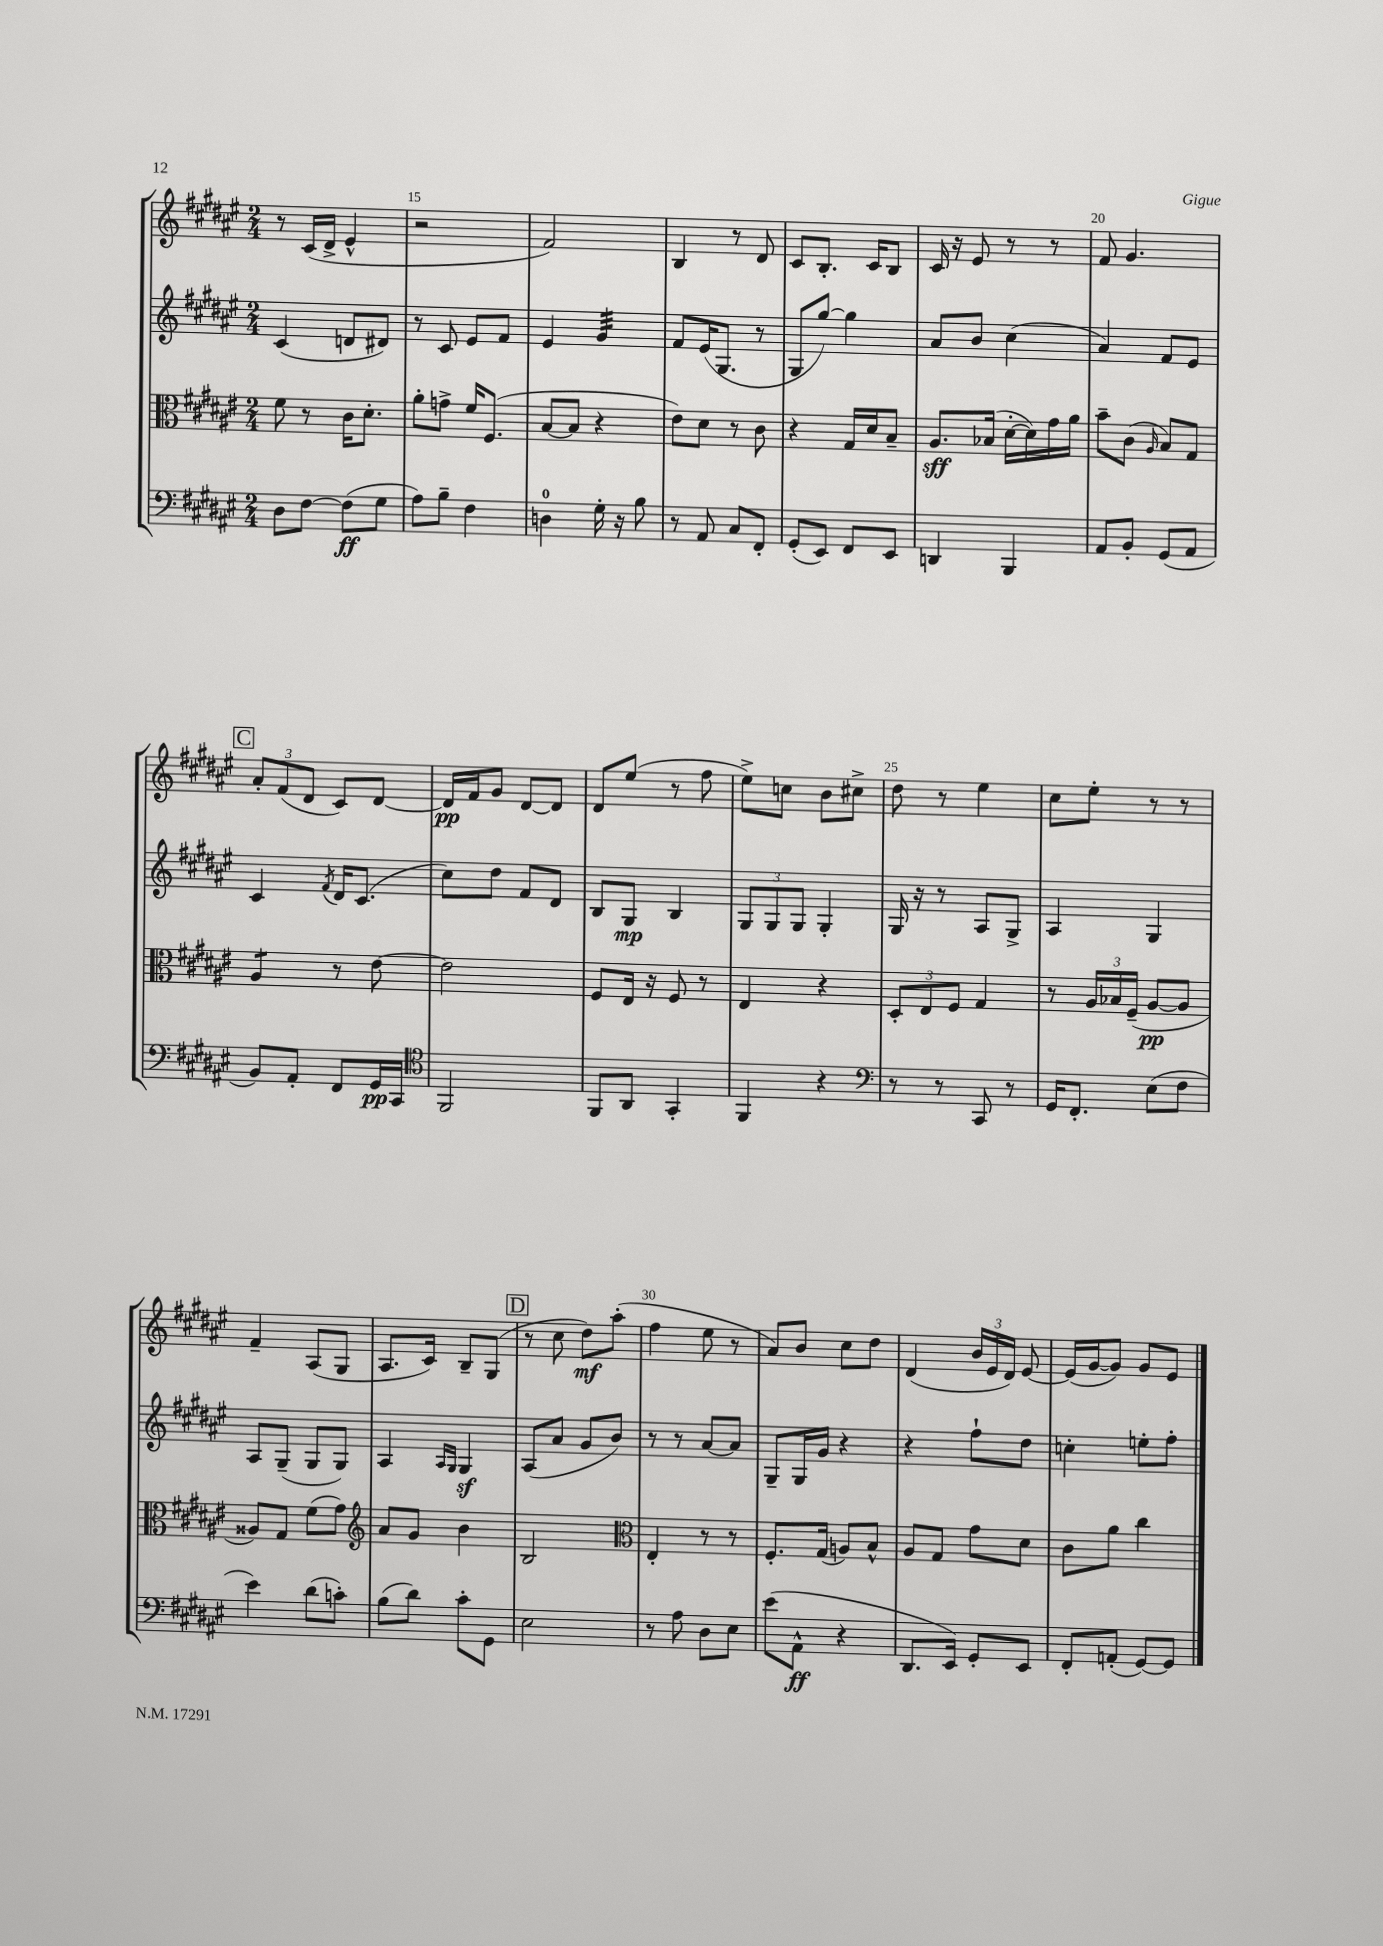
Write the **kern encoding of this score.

**kern	**dynam	**kern	**dynam	**kern	**dynam	**kern	**dynam
*part4	*part4	*part3	*part3	*part2	*part2	*part1	*part1
*staff4	*staff4	*staff3	*staff3	*staff2	*staff2	*staff1	*staff1
*clefF4	*	*clefC3	*	*clefG2	*	*clefG2	*
*k[f#c#g#d#a#e#]	*	*k[f#c#g#d#a#e#]	*	*k[f#c#g#d#a#e#]	*	*k[f#c#g#d#a#e#]	*
*M2/4	*	*M2/4	*	*M2/4	*	*M2/4	*
=14	=14	=14	=14	=14	=14	=14	=14
8D#\L	.	8f#\	.	(4c#/	.	8r	.
[8F#\J	.	8r	.	.	.	(16c#/LL	.
.	.	.	.	.	.	16d#^/JJ	.
(8F#\L]	ff	16c#\KL	.	8dn/L	.	4e#^^/	.
.	.	8.d#'\J	.	.	.	.	.
8G#\J	.	.	.	8d#X/J)	.	.	.
=15	=15	=15	=15	=15	=15	=15	=15
8A#\L)	.	8a#'\L	.	8r	.	2r	.
8B~\J	.	8gn^\J	.	8c#/	.	.	.
4F#\	.	16f#/KL	.	8e#/L	.	.	.
.	.	(8.F#/J	.	.	.	.	.
.	.	.	.	8f#/J	.	.	.
=16	=16	=16	=16	=16	=16	=16	=16
4Dn\	.	[8B/L	.	4e#/	.	2f#/)	.
.	.	8B/J]	.	.	.	.	.
*	*	*	*	*tremolo	*	*	*
16G#'\	.	4r	.	32g#/LLL	.	.	.
.	.	.	.	32g#/	.	.	.
16r	.	.	.	32g#/	.	.	.
.	.	.	.	32g#/	.	.	.
8B\	.	.	.	32g#/	.	.	.
.	.	.	.	32g#/	.	.	.
.	.	.	.	32g#/	.	.	.
.	.	.	.	32g#/JJJ	.	.	.
*	*	*	*	*Xtremolo	*	*	*
=17	=17	=17	=17	=17	=17	=17	=17
8r	.	8e#\L)	.	8f#/L	.	4B/	.
8AA#/	.	8d#\J	.	(16e#/K	.	.	.
.	.	.	.	8.G#/J	.	.	.
8C#/L	.	8r	.	.	.	8r	.
8FF#'/J	.	8c#\	.	8r	.	8d#/	.
=18	=18	=18	=18	=18	=18	=18	=18
(8GG#'/L	.	4r	.	8G#/L	.	8c#/L	.
8EE#/J)	.	.	.	[8gg#/J)	.	8.B'/J	.
8FF#/L	.	16G#/LL	.	4gg#\]	.	.	.
.	.	16d#/J	.	.	.	16c#/KL	.
8EE#/J	.	8B~/J	.	.	.	8B/J	.
=19	=19	=19	=19	=19	=19	=19	=19
4DDn/	.	8.A#/L	sff	8a#/L	.	16c#/	.
.	.	.	.	.	.	16r	.
.	.	.	.	8b/J	.	8e#/	.
.	.	(16B-X/Jk	.	.	.	.	.
4BBB/	.	[16d#'\LL	.	(4cc#\	.	8r	.
.	.	16d#\])	.	.	.	.	.
.	.	16g#\	.	.	.	8r	.
.	.	16a#\JJ	.	.	.	.	.
=20	=20	=20	=20	=20	=20	=20	=20
8AA#/L	.	8b~\L	.	4a#/)	.	8f#/	.
8BB'/J	.	(8c#\J	.	.	.	4.g#/	.
.	.	16qqA#/	.	.	.	.	.
(8GG#/L	.	8B/L)	.	8f#/L	.	.	.
8AA#/J	.	8G#/J	.	8e#/J	.	.	.
!!LO:LB:g=z
!!LO:REH:place=s1:t=C
=21	=21	=21	=21	=21	=21	=21	=21
*	*	*tremolo	*	*	*	*	*
8BB/L)	.	8A#/L	.	4c#/	.	12a#'/L	.
.	.	.	.	.	.	(12f#/	.
8AA#'/J	.	8A#/J	.	.	.	.	.
*	*	*Xtremolo	*	*	*	*	*
.	.	.	.	.	.	12d#/J	.
.	.	.	.	8qf#/	.	.	.
8FF#/L	.	8r	.	16d#/KL	.	8c#/L)	.
.	.	.	.	(8.c#/J	.	.	.
16GG#/L	pp	[8e#\	.	.	.	[8d#/J	.
16CC#/JJ	.	.	.	.	.	.	.
=22	=22	=22	=22	=22	=22	=22	=22
*clefC4	*	*	*	*	*	*	*
2FF#/	.	2e#\]	.	8cc#\L)	.	16d#/LL]	pp
.	.	.	.	.	.	16f#/J	.
.	.	.	.	8dd#\J	.	8g#/J	.
.	.	.	.	8f#/L	.	[8d#/L	.
.	.	.	.	8d#/J	.	8d#/J]	.
=23	=23	=23	=23	=23	=23	=23	=23
8FF#/L	.	8F#/L	.	8B/L	.	8d#/L	.
8AA#/J	.	16E#/Jk	.	8G#/J	mp	(8ee#/J	.
.	.	16r	.	.	.	.	.
4GG#'/	.	8F#/	.	4B/	.	8r	.
.	.	8r	.	.	.	8ff#\	.
=24	=24	=24	=24	=24	=24	=24	=24
4FF#/	.	4E#/	.	12G#/L	.	8ee#^\L)	.
.	.	.	.	12G#/	.	.	.
.	.	.	.	.	.	8ccn\J	.
.	.	.	.	12G#/J	.	.	.
4r	.	4r	.	4G#'/	.	8b\L	.
.	.	.	.	.	.	8cc#X^\J	.
=25	=25	=25	=25	=25	=25	=25	=25
*clefF4	*	*	*	*	*	*	*
8r	.	12D#'/L	.	16G#/	.	8dd#\	.
.	.	.	.	16r	.	.	.
.	.	12E#/	.	.	.	.	.
8r	.	.	.	8r	.	8r	.
.	.	12F#/J	.	.	.	.	.
8CC#/	.	4G#/	.	8A#/L	.	4ee#\	.
8r	.	.	.	8G#^/J	.	.	.
=26	=26	=26	=26	=26	=26	=26	=26
16GG#/KL	.	8r	.	4A#/	.	8cc#\L	.
8.FF#'/J	.	.	.	.	.	.	.
.	.	24A#/LL	.	.	.	8ee#'\J	.
.	.	24B-X/	.	.	.	.	.
.	.	(24F#~/JJ	.	.	.	.	.
(8E#\L	.	[8A#/L	pp	4G#/	.	8r	.
8F#\J	.	8A#/J]	.	.	.	8r	.
!!LO:LB:g=z
=27	=27	=27	=27	=27	=27	=27	=27
4e#\)	.	8A##X/L)	.	8A#/L	.	4f#~/	.
.	.	8G#/J	.	(8G#~/J	.	.	.
(8d#\L	.	(8f#\L	.	8G#/L	.	(8A#/L	.
8cn'\J)	.	8g#\J)	.	8G#/J)	.	8G#/J	.
=28	=28	=28	=28	=28	=28	=28	=28
*	*	*clefG2	*	*	*	*	*
(8B\L	.	8a#/L	.	4A#/	.	8.A#/L	.
8d#\J)	.	8g#/J	.	.	.	.	.
.	.	.	.	.	.	16c#/Jk)	.
.	.	.	.	16qqA#/LL	.	.	.
.	.	.	.	16qqG#/JJ	.	.	.
8c#'\L	.	4b\	.	4G#z/	.	8B~/L	.
8GG#\J	.	.	.	.	.	(8G#/J	.
!!LO:REH:place=s1:t=D
=29	=29	=29	=29	=29	=29	=29	=29
2E#\	.	2B/	.	(8A#/L	.	8r	.
.	.	.	.	8a#/J	.	8cc#\	.
.	.	.	.	8g#/L	.	8dd#\L)	mf
.	.	.	.	8b/J)	.	(8aa#'\J	.
=30	=30	=30	=30	=30	=30	=30	=30
*	*	*clefC3	*	*	*	*	*
8r	.	4E#'/	.	8r	.	4ff#\	.
8A#\	.	.	.	8r	.	.	.
8D#\L	.	8r	.	[8a#/L	.	8ee#\	.
8E#\J	.	8r	.	8a#/J]	.	8r	.
=31	=31	=31	=31	=31	=31	=31	=31
(8e#\L	.	8.F#'/L	.	8G#~/L	.	8a#/L)	.
8AA#^^\J	ff	.	.	16G#/L	.	8b/J	.
.	.	(16G#/Jk	.	16g#/JJ	.	.	.
4r	.	8An/L)	.	4r	.	8cc#\L	.
.	.	8B^^/J	.	.	.	8dd#\J	.
=32	=32	=32	=32	=32	=32	=32	=32
8.DD#/L	.	8A#/L	.	4r	.	(4d#/	.
.	.	8G#/J	.	.	.	.	.
16EE#/Jk)	.	.	.	.	.	.	.
8GG#'/L	.	8g#\L	.	8ff#`\L	.	24b/LL	.
.	.	.	.	.	.	24e#/	.
.	.	.	.	.	.	24d#/JJ)	.
8EE#/J	.	8d#\J	.	8dd#\J	.	[8e#/	.
=33	=33	=33	=33	=33	=33	=33	=33
8FF#'/L	.	8c#\L	.	4ccn'\	.	(16e#/LL]	.
.	.	.	.	.	.	[16g#/J	.
(8AAn'/J	.	8a#\J	.	.	.	8g#/J])	.
[8GG#/L)	.	4cc#\	.	8een'\L	.	8g#/L	.
8GG#/J]	.	.	.	8ff#'\J	.	8e#/J	.
==	==	==	==	==	==	==	==
*-	*-	*-	*-	*-	*-	*-	*-
